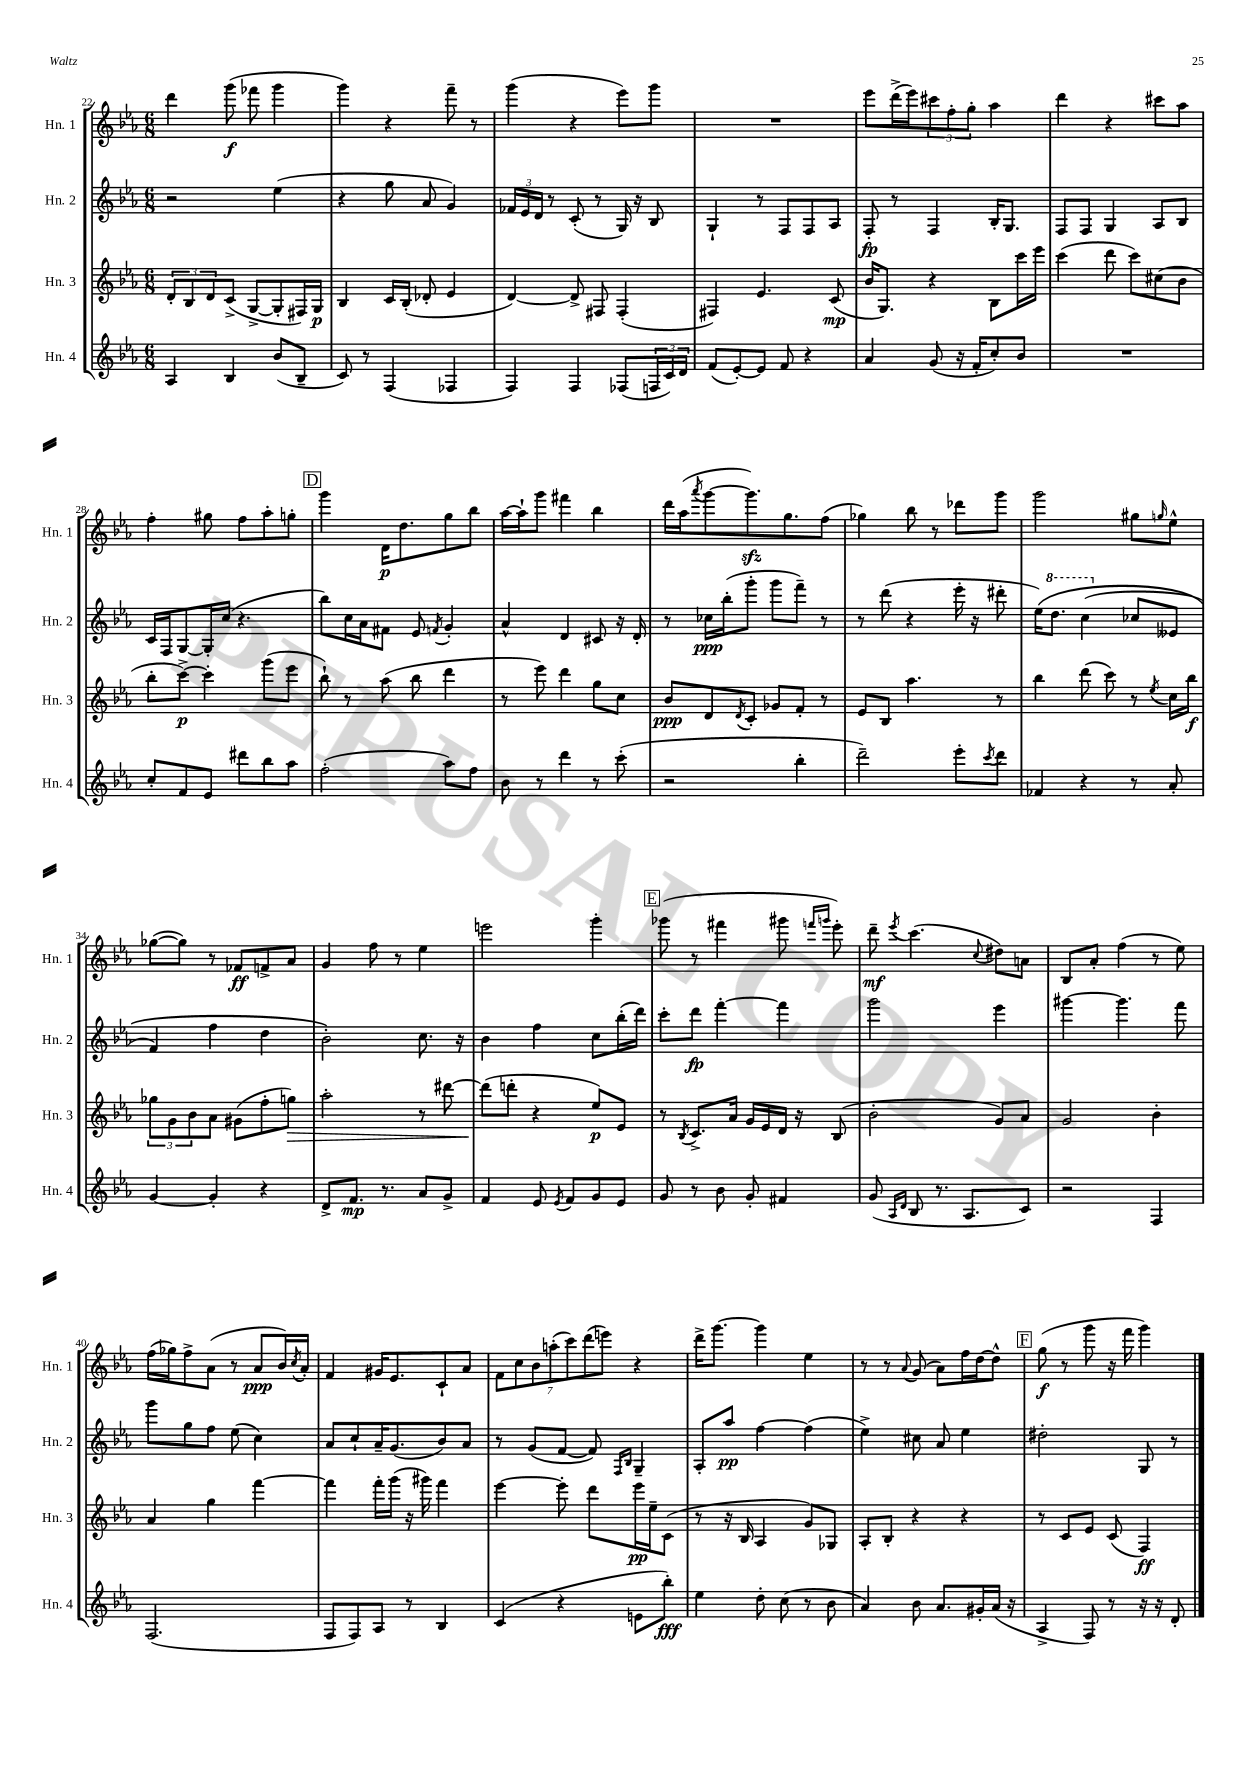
<<
\new StaffGroup <<
\new Staff = "s0" \with { instrumentName = "Hn. 1" shortInstrumentName = "Hn. 1" } {
    \clef treble \key ees \major \numericTimeSignature \time 6/8
    d'''4 g'''8\f( fes'''8 g'''4 |
    g'''4) r4 f'''8-- r8 |
    g'''4( r4 ees'''8) g'''8 |
    R2. |
    ees'''8 d'''16->( ees'''16) \tuplet 3/2 { cis'''8 f''8-. g''8-. } aes''4 |
    d'''4 r4 cis'''8 aes''8 |
    f''4-. gis''8 f''8 aes''8-. g''8-. |
    \mark \markup { \box "D" } g'''4 d'16\p d''8. g''8 bes''8 |
    aes''16~ aes''16-! g'''8 fis'''4 bes''4 |
    d'''16 aes''16( \acciaccatura { aes'''8 } g'''8~ g'''8.\sfz) g''8. f''8( |
    ges''4) bes''8 r8 des'''8 g'''8 |
    g'''2 gis''8 \grace { g''16 } ees''8-^ |
    ges''8~( ges''8) r8 fes'8\ff f'8-> aes'8 |
    g'4 f''8 r8 ees''4 |
    e'''2 g'''4-. |
    \mark \markup { \box "E" } ges'''8( r8 fis'''4 gis'''8 \grace { f'''16 g'''16 } ees'''8-.) |
    d'''8--\mf \acciaccatura { ees'''8 } c'''4.( \appoggiatura { c''8 } dis''8) a'8 |
    bes8 aes'8-. f''4( r8 ees''8) |
    f''16( ges''16) f''8-> aes'8( r8 aes'8\ppp bes'16) \acciaccatura { c''8 } aes'16-. |
    f'4 gis'16 ees'8. c'8-! aes'8 |
    \tuplet 7/4 { f'8 c''8 bes'8 a''8-.( c'''8) d'''8( e'''8) } r4 |
    d'''16-> g'''8.~ g'''4 ees''4 |
    r8 r8 \appoggiatura { aes'8 } g'8( aes'8) f''16 d''16~ d''8-^ |
    \mark \markup { \box "F" } g''8\f( r8 g'''8 r16 f'''16 g'''4) \bar "|." |
}
\new Staff = "s1" \with { instrumentName = "Hn. 2" shortInstrumentName = "Hn. 2" } {
    \clef treble \key ees \major \numericTimeSignature \time 6/8
    r2 ees''4( |
    r4 g''8 aes'8 g'4) |
    \tuplet 3/2 { fes'16 ees'16 d'16 } r8 c'8-.( r8 g16) r16 bes8 |
    g4-! r8 f8 f8 aes8 |
    f8-.\fp r8 f4 bes16-. g8. |
    f8 f8 g4 aes8 bes8 |
    c'16 f16 g8~ g16-. c''16( r4. |
    \mark \markup { \box "D" } bes''8) c''16 aes'16 fis'8 ees'8 \acciaccatura { f'8 } g'4-. |
    aes'4-^ d'4 cis'8 r16 d'16-. |
    r8 ces''16\ppp bes''16-.( g'''8-. g'''8 f'''8--) r8 |
    r8 d'''8( r4 ees'''16-. r16 dis'''8-. |
    ees''16)\( \ottava #1 d'''8. c'''4( \ottava #0 ces''8 eeses'8 |
    f'4) f''4 d''4 |
    bes'2-.\) c''8. r16 |
    bes'4 f''4 c''8 bes''16-.( d'''16) |
    \mark \markup { \box "E" } c'''8-. d'''8\fp f'''4~-. f'''4 |
    g'''2 ees'''4 |
    gis'''4~ gis'''4. f'''8 |
    g'''8 g''8 f''8 ees''8( c''4) |
    aes'8 c''8-! aes'16-- g'8.( bes'8) aes'8 |
    r8 g'8( f'8~ f'8) \grace { f16 bes16 } g4-- |
    aes8-. aes''8\pp f''4~ f''4( |
    ees''4->) cis''8 aes'8 ees''4 |
    \mark \markup { \box "F" } dis''2-. g8 r8 \bar "|." |
}
\new Staff = "s2" \with { instrumentName = "Hn. 3" shortInstrumentName = "Hn. 3" } {
    \clef treble \key ees \major \numericTimeSignature \time 6/8
    \tuplet 3/2 { d'8-. bes8 d'8 } c'8->( g8~-> g8-. fis16) g16\p |
    bes4 c'16 bes16-.( des'8-. ees'4 |
    d'4~) d'8-> fis8 fis4-.( |
    fis4) ees'4. c'8\mp( |
    bes'16 g8.) r4 bes8 c'''16 ees'''16 |
    c'''4( d'''8 c'''8) cis''8( bes'8 |
    bes''8-. c'''8~->\p) c'''4-. g'''8( ees'''8 |
    \mark \markup { \box "D" } bes''8-!) r8 aes''8( bes''8 d'''4 |
    r8 ees'''8) d'''4 g''8 c''8 |
    bes'8\ppp d'8 \acciaccatura { d'8 } c'8-. ges'8 f'8-. r8 |
    ees'8 bes8 aes''4. r8 |
    bes''4 d'''8( c'''8) r8 \acciaccatura { ees''8 } c''16 bes''16\f |
    \tuplet 3/2 { ges''8 g'8 bes'8 } aes'8 gis'8( f''8-. g''8\>) |
    aes''2-. r8 dis'''8~ |
    dis'''8\!( d'''8-. r4 ees''8\p) ees'8 |
    \mark \markup { \box "E" } r8 \acciaccatura { bes8 } c'8.-> aes'16 g'16 ees'16 d'16 r16 bes8( |
    bes'2-. g'8) aes'8 |
    g'2 bes'4-. |
    aes'4 g''4 f'''4~ |
    f'''4 f'''16-. g'''16( r16 gis'''16) f'''4 |
    ees'''4~ ees'''8-. d'''8 ees'''16\pp ees''16-- c'8( |
    r8 r16 bes16 aes4 g'8) ges8 |
    aes8-. bes8-. r4 r4 |
    \mark \markup { \box "F" } r8 c'8 ees'8 c'8( f4\ff) \bar "|." |
}
\new Staff = "s3" \with { instrumentName = "Hn. 4" shortInstrumentName = "Hn. 4" } {
    \clef treble \key ees \major \numericTimeSignature \time 6/8
    aes4 bes4 bes'8( bes8-- |
    c'8) r8 f4( fes4 |
    f4) f4 fes8( \tuplet 3/2 { f16 c'16) d'16 } |
    f'8( ees'8~-.) ees'8 f'8 r4 |
    aes'4 g'8( r16 f'16-. c''8-.) bes'8 |
    R2. |
    c''8-. f'8 ees'8 dis'''8 bes''8 aes''8 |
    \mark \markup { \box "D" } f''2-.( aes''8) f''8 |
    bes'8 r8 d'''4 r8 c'''8-.( |
    r2 bes''4-. |
    d'''2--) ees'''8-. \acciaccatura { c'''8 } d'''8 |
    fes'4 r4 r8 aes'8-. |
    g'4~ g'4-. r4 |
    d'8-> f'8.\mp r8. aes'8 g'8-> |
    f'4 ees'8 \acciaccatura { ees'8 } f'8 g'8 ees'8 |
    \mark \markup { \box "E" } g'8 r8 bes'8 g'8-. fis'4 |
    g'8( \grace { aes16 d'16 } bes8 r8. aes8. c'8) |
    r2 f4 |
    f2.( |
    f8 f8) aes8 r8 bes4 |
    c'4( r4 e'8 bes''8-.\fff) |
    ees''4 d''8-. c''8( r8 bes'8 |
    aes'4) bes'8 aes'8. gis'16-. aes'16( r16 |
    \mark \markup { \box "F" } aes4-> f8) r8 r16 r16 d'8-. \bar "|." |
}
>>
>>
\layout { \context { \Score currentBarNumber = #22 } }
